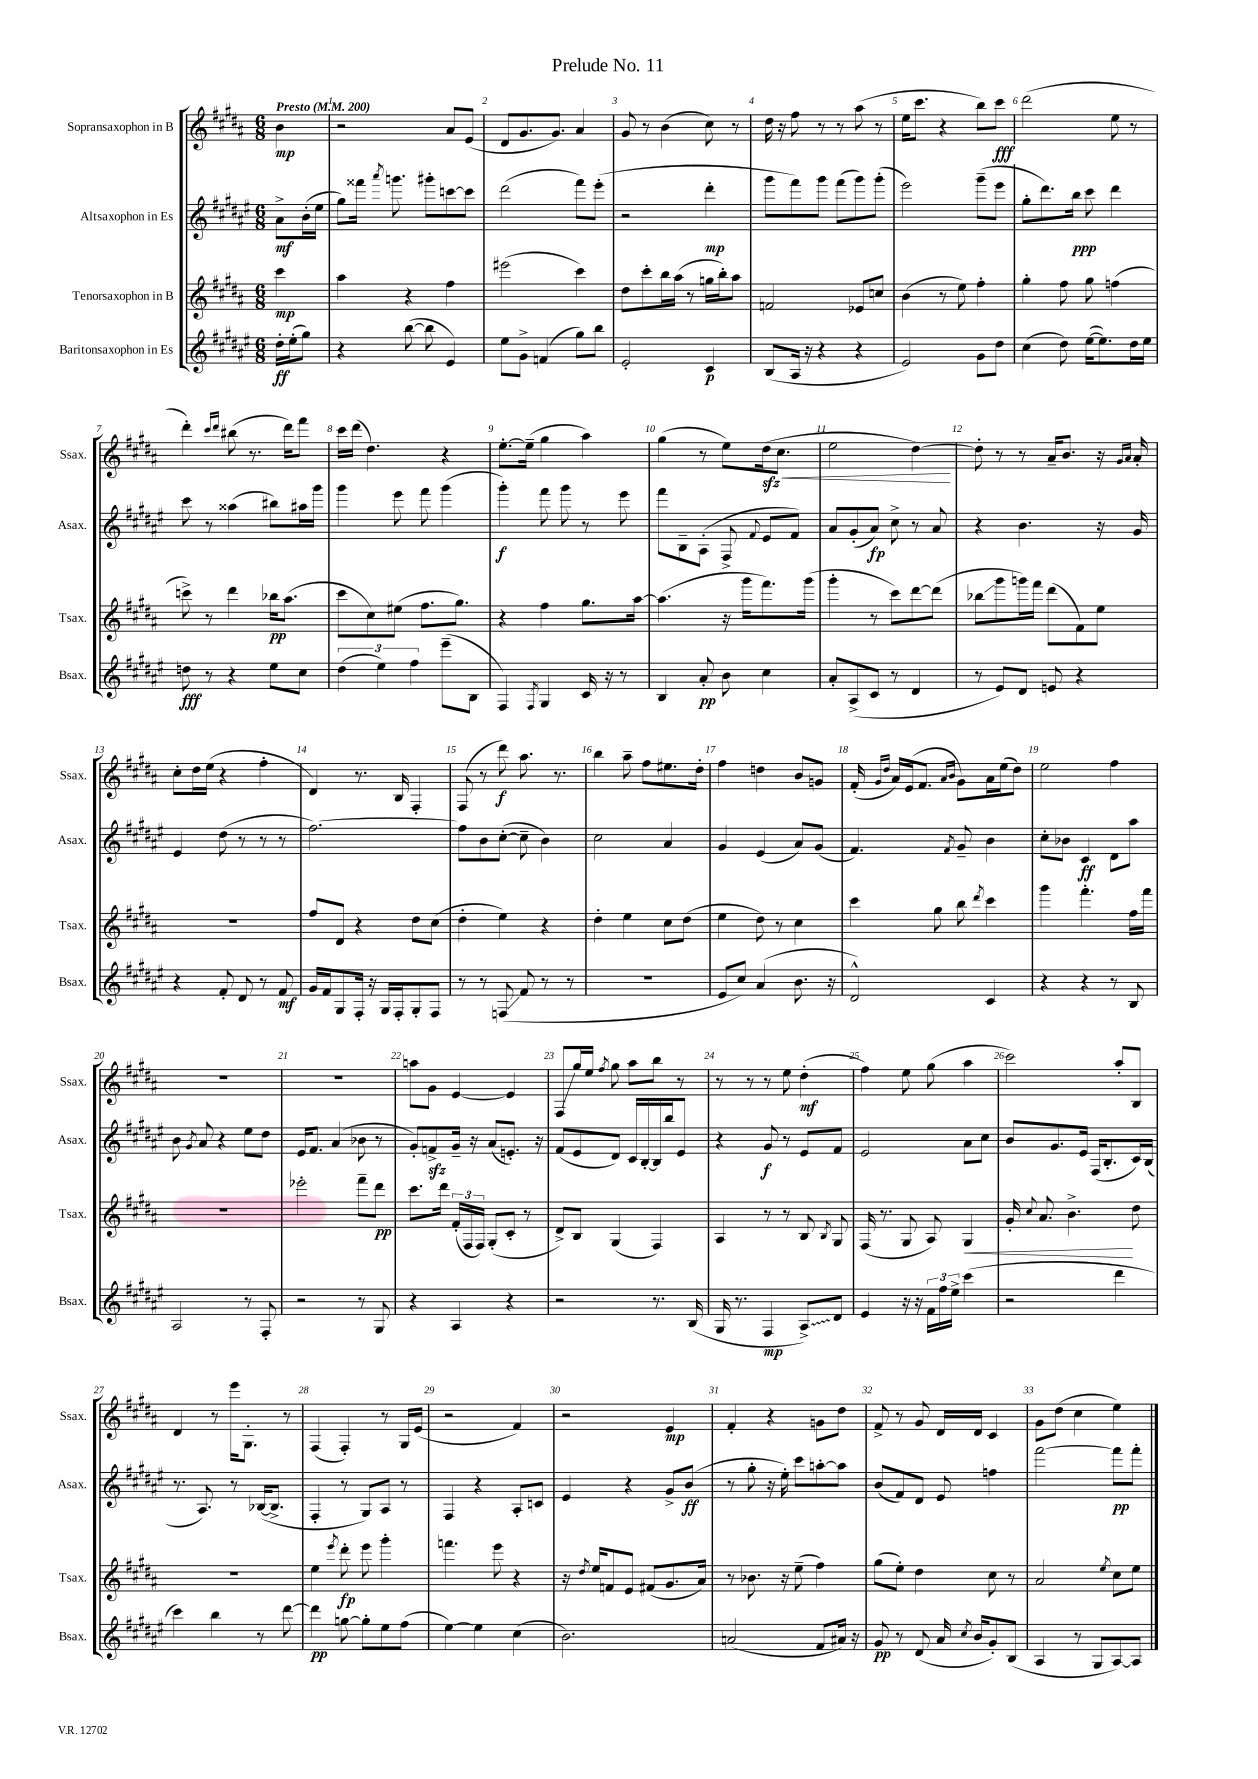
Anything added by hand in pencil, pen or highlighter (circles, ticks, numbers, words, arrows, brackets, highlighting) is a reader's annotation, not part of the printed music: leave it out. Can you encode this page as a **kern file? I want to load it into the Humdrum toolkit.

**kern	**kern	**kern	**kern
*staff4	*staff3	*staff2	*staff1
*clefG2	*clefG2	*clefG2	*clefG2
*k[f#c#g#d#a#e#]	*k[f#c#g#d#a#]	*k[f#c#g#d#a#e#]	*k[f#c#g#d#a#]
*M6/8	*M6/8	*M6/8	*M6/8
*MM200	*MM200	*MM200	*MM200
16dd#'\LL	4ccc#\	8a#^\L	4b\
(16ee#'\J	.	.	.
8gg#\J)	.	(16b'\L	.
.	.	16ee#\JJ	.
=	=	=	=
4r	4aa#\	8gg#\L)	2r
.	.	16fff##\Jk	.
.	.	8qaaa#/	.
.	.	8.ggg\	.
([8bb\	4r	.	.
8bb\]	.	8ggg#'\L	.
4e#/)	4ff#\	[8ccc\	8a#/L
.	.	8ccc\]J	(8e/J
=	=	=	=
8ee#\L	(2eee#\	(2ddd#\	8d#/L
8g#^\J	.	.	8.g#/
(4f/	.	.	.
.	.	.	8.g#/J)
8gg#\L)	4ccc#\)	8fff#\L)	4a#/
8bb\J	.	(8eee#'\J	.
=	=	=	=
2e#'/	8dd#\L	2r	8g#/
.	8ccc#'\	.	8r
.	16bb\L	.	(4b\
.	(16aa#\JJ	.	.
.	8r	.	.
4c#/	16gg\LL	4ddd#'\	8cc#\)
.	16bb'\J)	.	.
.	8aa#\J	.	8r
=	=	=	=
(8B/L	2f/	8ggg#\L	16dd#\
.	.	.	16r
16A#/Jk	.	8fff#\)	8ff#\
16r	.	.	.
4r	.	8ggg#\J	8r
.	.	(8fff#\L	8r
4r	8e-/L	8ggg#\)	(8aa#\
.	8cc/J	(8ggg#'\J	8r
=	=	=	=
2e#/)	(4b\	2eee#\)	16ee\LK
.	.	.	8.ccc#\J
.	8r	.	4r
.	8ee\)	.	.
8g#\L	4ff#'\	(8ggg#~\L	8bb\L)
8dd#\J	.	8eee#\J	8ccc#\J
=	=	=	=
(4cc#\	4gg#'\	8gg#'\L	(2ddd#\
.	.	8.ddd#\)	.
8dd#\)	8ff#\	.	.
.	.	16bb\Jk	.
([16ee#\LK	8gg#\	8ccc#\	.
8.ee#\])	.	.	.
.	(4ff\	4ddd#\	8ee\
16dd#\L	.	.	8r
16ee#\JJ	.	.	.
=	=	=	=
8dd\	8ccc^\)	8ccc#\	4ddd#'\)
8r	8r	8r	.
.	.	.	16qqccc#/LL
.	.	.	16qqddd#/JJ
4r	4ddd#\	(4aa##\	(8bb#\
.	.	.	8.r
8ee#\L	16bb-\LK	8bb#\L)	.
.	(8.aa#\J	.	16ddd#\LK)
8cc#\J	.	16aa#\L	8fff#\J
.	.	16ggg#\JJ	.
=	=	=	=
(6dd#\	8ccc#\L	4ggg#\	16ccc#\LL
.	.	.	(16ddd#\JJ
.	8cc#\)	.	4.dd#\)
6ee#\)	.	.	.
.	(8ee#\J	8eee#\	.
6ff#\	.	.	.
.	8.ff#\L	8fff#\	.
(8eee#~\L	.	(4ggg#\	4r
.	8.gg#\J)	.	.
8B\J	.	.	.
=	=	=	=
4F#/)	4r	4ggg#'\)	[8.ee'\L
.	.	.	(16ee~\]Jk
8qF#/	.	.	.
4G#/	4ff#\	8fff#\	4gg#\
.	.	8ggg#\	.
16c#/	8.gg#\L	8r	4aa#\)
16r	.	.	.
8r	.	8eee#\	.
.	[16aa#\Jk	.	.
=	=	=	=
4B/	(4.aa#\]	8fff#\L	(4gg#\
.	.	8B~\	.
8a#'/	.	(8A#'\J	8r
8b\	16r	8F#^/	8ee\L)
.	16ggg#\LK	.	.
.	.	8qqf#/	.
4cc#\	8.fff#\)	8e#/L	(16dd#\k
.	.	.	8.cc#\J
.	.	8f#/J)	.
.	(16ggg#\Jk	.	.
=	=	=	=
8a#'/L	4ggg#'\	8a#/L	2ee\
(8A#^/	.	(8g#'/	.
8c#/J	8r	8a#/J)	.
8r	8ccc#\L)	8cc#^\	.
4d#/	[8ddd#\	8r	[4dd#\)
.	(8ddd#\]J	8a#/	.
=	=	=	=
8r	8bb-\L	4r	8dd#'\]
8e#/L)	8ggg#\	.	8r
8d#/J	16ggg\L)	4.b\	8r
.	16fff#\JJ	.	.
8e/	(8ddd#\L	.	16a#~/LK
.	.	.	8.b/J
4r	8f#\)	.	.
.	8ee\J	16r	16r
.	.	.	16qqg#/LL
.	.	.	16qqa#/JJ
.	.	16g#/	16a#'/
=	=	=	=
4r	2.r	4e#/	8cc#'\L
.	.	.	16dd#\L
.	.	.	(16ee\JJ
8f#'/	.	(8dd#\	4r
8d#/	.	8r	.
8r	.	8r	4ff#'\
8f#/	.	8r	.
=	=	=	=
16g#/LL	8ff#/L	[2.ff#\)	4d#/)
16f#/J	.	.	.
8G#/	8d#/J	.	.
16F#'/Jk	4r	.	8.r
16r	.	.	.
16G#/LL	.	.	.
16F#'/J	.	.	16B/
8G#'/	8dd#\L	.	4F#'/
8F#/J	(8cc#\J	.	.
=	=	=	=
8r	4dd#'\	8ff#\]L	(8F#/
8r	.	8b\	8r
(8F/	4ee\)	([8cc#'\J	8ddd#\)
8f#/	.	8cc#~\]	8.aa#\
8r	4r	4b\)	.
.	.	.	8.r
8r	.	.	.
=	=	=	=
2.r	4dd#'\	2cc#\	4bb\
.	4ee\	.	8aa#~\
.	.	.	8ff#\L
.	8cc#\L	4a#/	8.ee#\
.	(8dd#\J	.	.
.	.	.	16dd#'\Jk
=	=	=	=
8e#/L	4ee\	4g#/	4ff#\
8cc#/J)	.	.	.
(4a#/	8dd#\)	(4e#/	4dd\
.	8r	.	.
8.b\	4cc#\	8a#/L)	8b/L
.	.	(8g#/J	8g/J
16r	.	.	.
=	=	=	=
2d#^^/)	4ccc#\	4.f#/)	(16f#'/
.	.	.	16qqg#/LL
.	.	.	16qqdd#/JJ
.	.	.	16a#/LL)
.	.	.	(16e/J
.	.	.	8.f#/J
.	8gg#\	.	.
.	.	.	16qqa#/LL
.	.	8qf#/	16qqb/JJ
.	8bb\	8g#~/	8g#\L)
.	8qddd#/	.	.
4c#/	4ccc#\	4b\	16a#\L
.	.	.	(16ee\J
.	.	.	8dd#\J)
=	=	=	=
4r	4ggg#\	8cc#'\L	2ee\
.	.	8b-\J	.
4r	4.fff#'\	4c#/	.
8r	.	8d#\L	4ff#\
8B/	16ff#\LL	8aa#\J	.
.	16fff#\JJ	.	.
=	=	=	=
2A#/	2.r	8b\	2.r
.	.	8qg#/	.
.	.	8a#/	.
.	.	4r	.
8r	.	8ee#\L	.
8F#'/	.	8dd#\J	.
=	=	=	=
2r	2eee-'\	16e#/LK	2.r
.	.	8.f#/J	.
.	.	(4a#/	.
8r	8fff#~\L	8b-\	.
8G#/	8ddd#\J	8r	.
=	=	=	=
4r	8.ccc#\L	8g#'/L)	8aa\L
.	.	8f^/	8g#\J
.	16ddd#\Jk	.	.
4A#/	(24f#'/LL	16g#~/Jk	[4e/
.	24F#/	.	.
.	.	16r	.
.	24F#/JJ)	.	.
.	(8G#'/L	(8a#/L	.
4r	8c#'/J	8.e'/J)	4e/]
.	8r	.	.
.	.	16r	.
=	=	=	=
2r	8d#^/L)	(8f#/L	8F#/L
.	8B/J	8e#/	16gg#/L
.	.	.	16ee/JJ
.	.	.	8qff#/
.	(4G#/	8d#/J)	8gg#\
.	.	16c#/LL	8aa#\L
.	.	[16B'/	.
8.r	4F#/)	16B/]	8bb\J
.	.	16bb/J	.
.	.	8e#/J	8r
(16B/	.	.	.
=	=	=	=
16G#/	4A#/	4r	8r
8.r	.	.	.
.	.	.	8r
4F#/	8r	8g#/	8r
.	8r	8r	8ee\
8A#^/L)	8B/	8e#/L	(4dd#'\
.	8qB/	.	.
8d#/J	8G#/	8f#/J	.
=	=	=	=
4e#/	(16F#/	2e#/	4ff#\)
.	8.r	.	.
16r	8G#/	.	8ee\
16r	.	.	.
24f#\LL	8A#/)	.	(8gg#\
24ff#\	.	.	.
24ee#^\JJ	.	.	.
(4ccc#\	4G#/	8a#\L	4aa#\
.	.	8cc#\J	.
=	=	=	=
2r	16g#'/	8b/L	2ccc#\)
.	8qqcc#/	.	.
.	8.a#/	.	.
.	.	8.g#/	.
.	4.b^\	.	.
.	.	16e#/Jk	.
.	.	(16F#/LK	.
.	.	8.B'/	.
4ddd#\	.	.	8aa#'/L
.	8dd#\	16c#/L)	8B/J
.	.	(16B/JJ	.
=	=	=	=
4ccc#\)	2.r	8.r	4d#/
.	.	8.A#/)	.
4bb\	.	.	8r
.	.	8r	16eee\LK
.	.	.	8.G#'\J
8r	.	([16B-/LK	.
.	.	8.B-^/]J	.
[8ddd#\	.	.	8r
=	=	=	=
4ddd#\]	4ee\	4F#'/	(4F#/
.	8qeee/	.	.
[8gg\	8ddd#'\	8r	4F#'/)
8gg'\]L	8eee\	8G#/L)	.
8ee#\	4ggg#'\	8A#/J	8r
(8ff#\J	.	8r	16G#/LL
.	.	.	(16e/JJ
=	=	=	=
[4ee#\)	4.fff\	4F#/	2r
4ee#\]	.	4r	.
.	8eee\	.	.
(4cc#\	4r	8A#'/L	4f#/)
.	.	8c/J	.
=	=	=	=
2.b\)	16r	4e#/	2r
.	8qdd#/	.	.
.	16ee/LK	.	.
.	8f/	.	.
.	8e/J	4r	.
.	(8f#/L	.	.
.	8.g#/	8g#^/L	4e/
.	.	(8b/J	.
.	16a#/Jk)	.	.
=	=	=	=
(2a/	8r	8r	4f#'/
.	8.b-\	8gg#'\	.
.	.	16r	4r
.	16r	16ee#'\)	.
.	(8ee~\	8ccc#\L	.
8f#/L	4ff#\)	[8aa'\	8g\L
16a#/Jk)	.	8aa\]J	8dd#\J
16r	.	.	.
=	=	=	=
8g#/	(8gg#\L	(8b/L	8f#^/
8r	8ee'\J)	8f#/)	8r
(8d#/	4dd#\	8d#/J	8g#/
16a#/	.	8e#/	16d#/LL
8qcc#/	.	.	.
16b/LK	.	.	16d#/JJ
8g#'/)	8cc#\	4ff\	4c#/
(8B/J	8r	.	.
=	=	=	=
4A#/	2a#/	[2fff#\	8g#\L
.	.	.	(8dd#\J
8r	.	.	4cc#\
8G#/L	.	.	.
.	8qee/	.	.
[8A#/)	8cc#\L	8fff#\]L	4ee\)
8A#/]J	8ee\J	8fff#'\J	.
==	==	==	==
*-	*-	*-	*-
